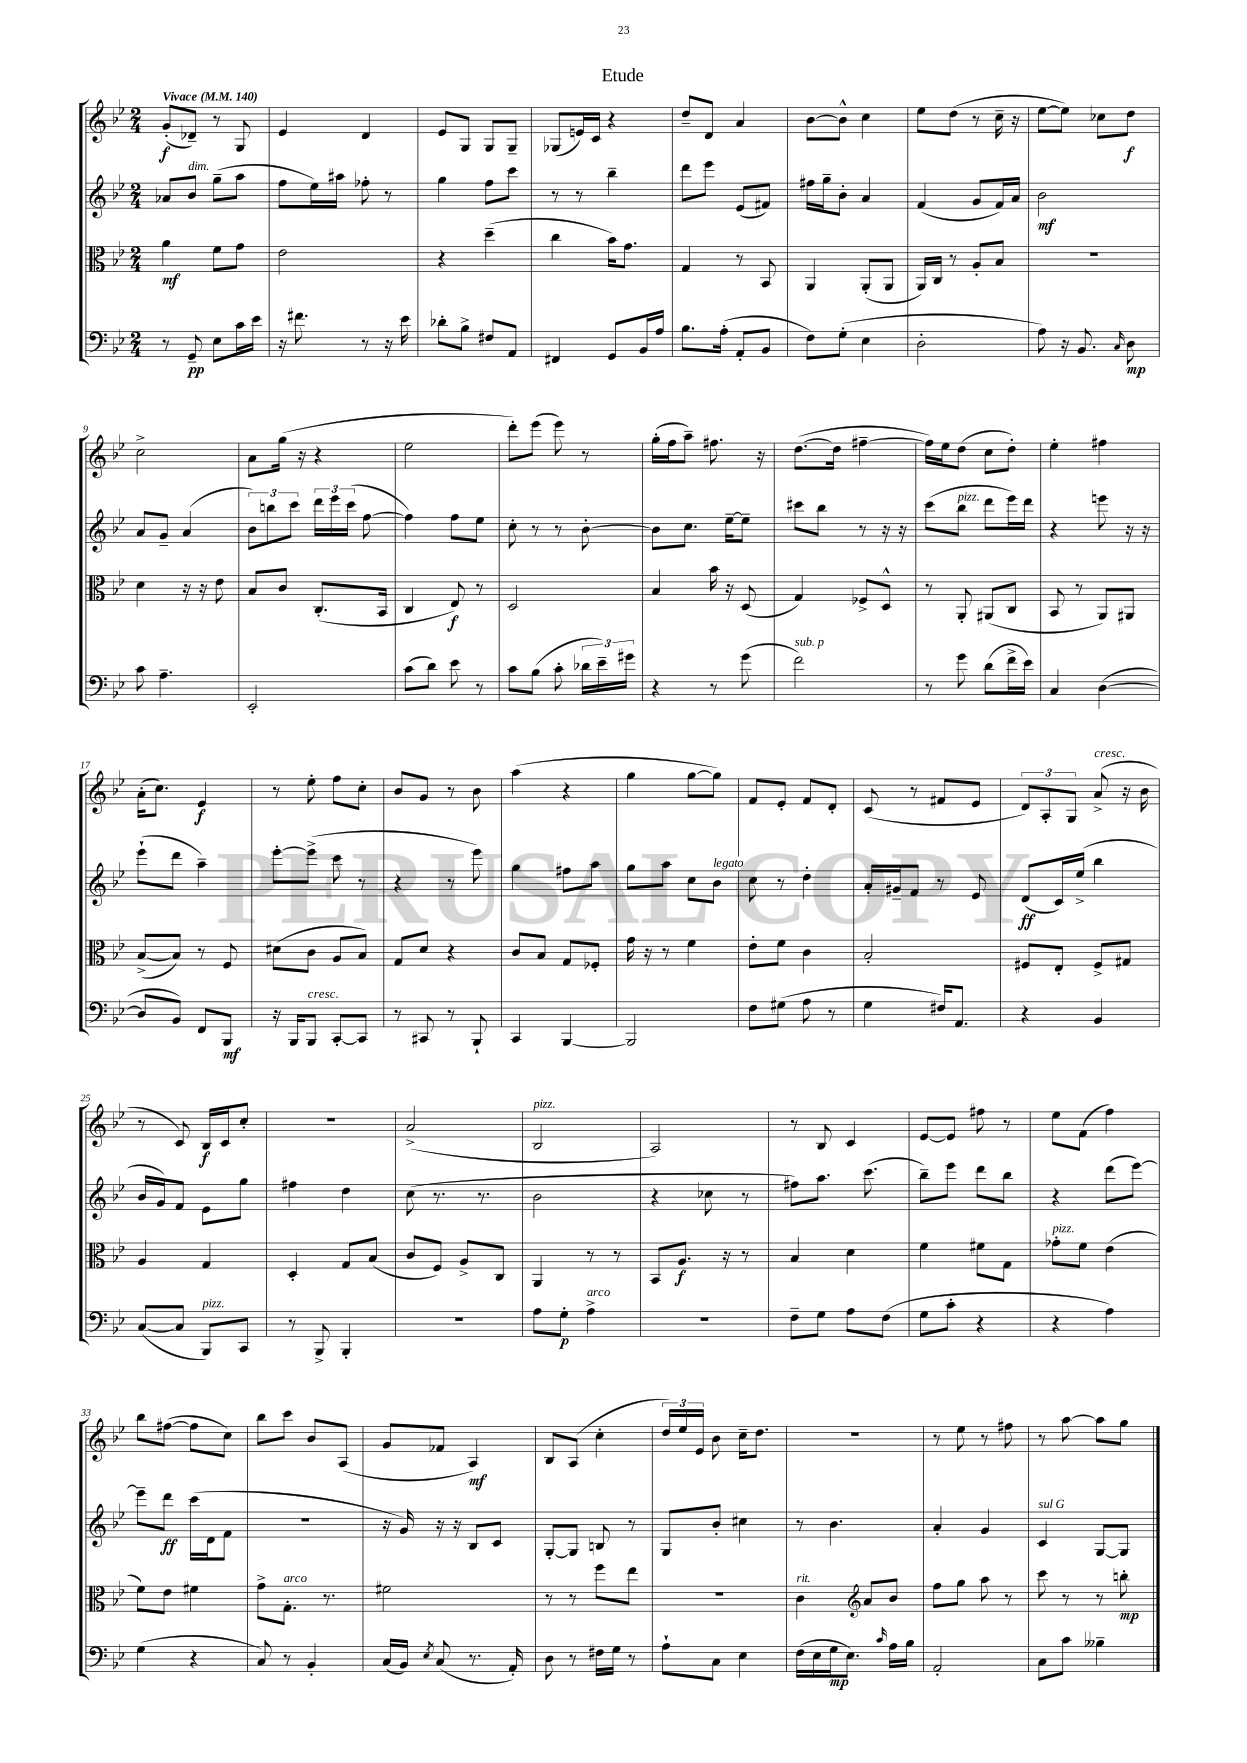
\header { title = "Etude" }
<<
\new StaffGroup <<
\new Staff = "s0" {
    \clef treble \key bes \major \numericTimeSignature \time 2/4 \tempo "Vivace" 4 = 140
    \autoBeamOff g'8[-.\f( des'8]--) r8 g8 |
    ees'4 d'4 |
    ees'8[ g8] g8[ g8]-- |
    ges8[( e'16) c'16] r4 |
    d''8[-- d'8] a'4 |
    bes'8[~ bes'8]-^ c''4 |
    ees''8[ d''8]( r8 c''16-- r16 |
    ees''8[~ ees''8]) ces''8[ d''8]\f |
    c''2-> |
    a'8[ g''16]( r16 r4 |
    ees''2 |
    d'''8[-.) ees'''8]( ees'''8) r8 |
    g''16[-.( f''16 a''8]--) fis''8. r16 |
    d''8.[~( d''16] fis''4~-- |
    fis''16[) ees''16 d''8]( c''8[ d''8]-.) |
    ees''4-. fis''4 |
    a'16[-.( c''8.]) ees'4\f |
    r8 ees''8-. f''8[ c''8]-. |
    bes'8[ g'8] r8 bes'8 |
    a''4( r4 |
    g''4 g''8[~ g''8]) |
    f'8[ ees'8]-. f'8[ d'8]-. |
    c'8( r8 fis'8[ ees'8] |
    \tuplet 3/2 { d'8[) a8-. g8] } a'8->^\markup { \italic "cresc." }( r16 bes'16 |
    r8 c'8) bes16[\f c'16 c''8]-. |
    r2 |
    a'2->( |
    bes2^\markup { \italic "pizz." } |
    a2) |
    r8 bes8 c'4 |
    ees'8[~ ees'8] fis''8 r8 |
    ees''8[ f'8]( f''4) |
    bes''8[ fis''8]~( fis''8[ c''8]) |
    bes''8[ c'''8] bes'8[ a8]( |
    g'8[ fes'8] a4\mf) |
    bes8[ a8]( c''4-. |
    \tuplet 3/2 { d''16[) ees''16 ees'16] } bes'8 c''16[-- d''8.] |
    r2 |
    r8 ees''8 r8 fis''8 |
    r8 a''8~ a''8[ g''8] \bar "|." |
}
\new Staff = "s1" {
    \clef treble \key bes \major \numericTimeSignature \time 2/4
    \autoBeamOff aes'8[ bes'8]^\markup { \italic "dim." } g''8[--( a''8] |
    f''8[ ees''16) ais''16] fes''8-. r8 |
    g''4 f''8[ c'''8] |
    r8 r8 bes''4-- |
    d'''8[ ees'''8] ees'8[( fis'8]) |
    fis''16[ g''16-- bes'8]-. a'4 |
    f'4( g'8[ f'16) a'16] |
    bes'2\mf |
    a'8[ g'8]-- a'4( |
    \tuplet 3/2 { bes'8[) b''8 c'''8] } \tuplet 3/2 { d'''16[ ees'''16 c'''16]( } f''8~ |
    f''4) f''8[ ees''8] |
    c''8-. r8 r8 bes'8~-. |
    bes'8[ c''8.] ees''16[~-- ees''8]-- |
    cis'''8[ bes''8] r8 r16 r16 |
    c'''8[( bes''8]^\markup { \italic "pizz." } d'''8[ ees'''16) d'''16] |
    r4 e'''8 r16 r16 |
    ees'''8[-!( d'''8] a''4--) |
    ees'''8[~-. ees'''8]->( c'''8 r8 |
    r4 r8 ees'''8) |
    g''4 fis''8[ a''8] |
    g''8[ a''8] c''8[ bes'8]^\markup { \italic "legato" } |
    c''8 r8 d''4-. |
    a'16[-. gis'16-- f'8] r8 ees'8 |
    d'8[\ff( c'16) ees''16]->( bes''4 |
    bes'16[ g'16) f'8] ees'8[ g''8] |
    fis''4 d''4 |
    c''8( r8. r8. |
    bes'2 |
    r4 ces''8 r8 |
    fis''8[) a''8.] c'''8.( |
    bes''8[--) ees'''8] d'''8[ bes''8] |
    r4 d'''8[( ees'''8]~) |
    ees'''8[-- d'''8]\ff c'''16[( d'16 f'8] |
    R2 |
    r16 g'16) r16 r16 bes8[ c'8] |
    g8[~-. g8] b8 r8 |
    g8[ bes'8]-. cis''4 |
    r8 bes'4. |
    a'4-. g'4 |
    c'4^\markup { \italic "sul G" } g8[~ g8] \bar "|." |
}
\new Staff = "s2" {
    \clef alto \key bes \major \numericTimeSignature \time 2/4
    \autoBeamOff a'4\mf f'8[ g'8] |
    ees'2 |
    r4 d''4--( |
    c''4 bes'16[) g'8.] |
    g4 r8 bes,8 |
    a,4 a,8[-.( a,8] |
    a,16[) c16] r8 a8[-. bes8] |
    r2 |
    d'4 r16 r16 ees'8 |
    bes8[ c'8] c8.[-.( bes,16] |
    c4 ees8\f) r8 |
    d2 |
    bes4 bes'16 r16 d8( |
    g4) fes8[-> d8]-^ |
    r8 a,8-. ais,8[( c8] |
    bes,8 r8 a,8[) ais,8] |
    bes8[~->( bes8]) r8 f8 |
    dis'8[( c'8] a8[ bes8]) |
    g8[ d'8] r4 |
    c'8[ bes8] g8[ fes8]-. |
    g'16 r16 r8 f'4 |
    ees'8[-. f'8] c'4 |
    bes2-. |
    fis8[ ees8]-. fis8[-> gis8] |
    a4 g4 |
    d4-. g8[ bes8]( |
    c'8[ f8]) a8[-> c8] |
    a,4 r8 r8 |
    bes,8[ a8.]\f r16 r8 |
    bes4 d'4 |
    f'4 fis'8[ g8] |
    ges'8[-.^\markup { \italic "pizz." } f'8] ees'4( |
    f'8[) ees'8] fis'4 |
    g'8[-> g8.]-.^\markup { \italic "arco" } r8. |
    fis'2 |
    r8 r8 f''8[ ees''8] |
    R2 |
    c'4^\markup { \italic "rit." } \clef treble a'8[ bes'8] |
    f''8[ g''8] a''8 r8 |
    c'''8 r8 r8 b''8-.\mp \bar "|." |
}
\new Staff = "s3" {
    \clef bass \key bes \major \numericTimeSignature \time 2/4
    \autoBeamOff r8 g,8--\pp ees8[ c'16 ees'16] |
    r16 fis'8. r8 r16 ees'16 |
    des'8[-. bes8]-> fis8[ a,8] |
    fis,4 g,8[ bes,16 a16] |
    bes8.[ a16]-.( a,8[-. bes,8] |
    f8[) g8]-.( ees4 |
    d2-. |
    a8) r16 bes,8. \grace { c16 } d8\mp |
    c'8 a4.-- |
    ees,2-. |
    c'8[( d'8]) ees'8 r8 |
    c'8[ bes8]( c'8-. \tuplet 3/2 { des'16[ ees'16--) gis'16] } |
    r4 r8 g'8( |
    f'2^\markup { \italic "sub. p" }) |
    r8 g'8 d'8[( f'16-> ees'16]) |
    c4 d4~( |
    d8[ bes,8]) f,8[ bes,,8]\mf |
    r16 bes,,16[ bes,,8]^\markup { \italic "cresc." } c,8[~-. c,8] |
    r8 cis,8 r8 bes,,8-! |
    c,4 bes,,4~ |
    bes,,2 |
    f8[ gis8]( a8 r8 |
    g4 fis16[) a,8.] |
    r4 bes,4 |
    c8[~( c8] bes,,8[^\markup { \italic "pizz." }) c,8] |
    r8 bes,,8-> bes,,4-. |
    R2 |
    a8[ g8]-.\p a4->^\markup { \italic "arco" } |
    r2 |
    f8[-- g8] a8[ f8]( |
    g8[ c'8]-. r4 |
    r4 a4) |
    g4( r4 |
    c8) r8 bes,4-. |
    c16[( bes,16]) \acciaccatura { ees8 } c8( r8. a,16-.) |
    d8 r8 fis16[ g16] r8 |
    a8[-! c8] ees4 |
    f16[( ees16 g16\mp ees8.]) \grace { c'16 } a16[ bes16] |
    a,2-. |
    c8[ c'8] beses4-- \bar "|." |
}
>>
>>
